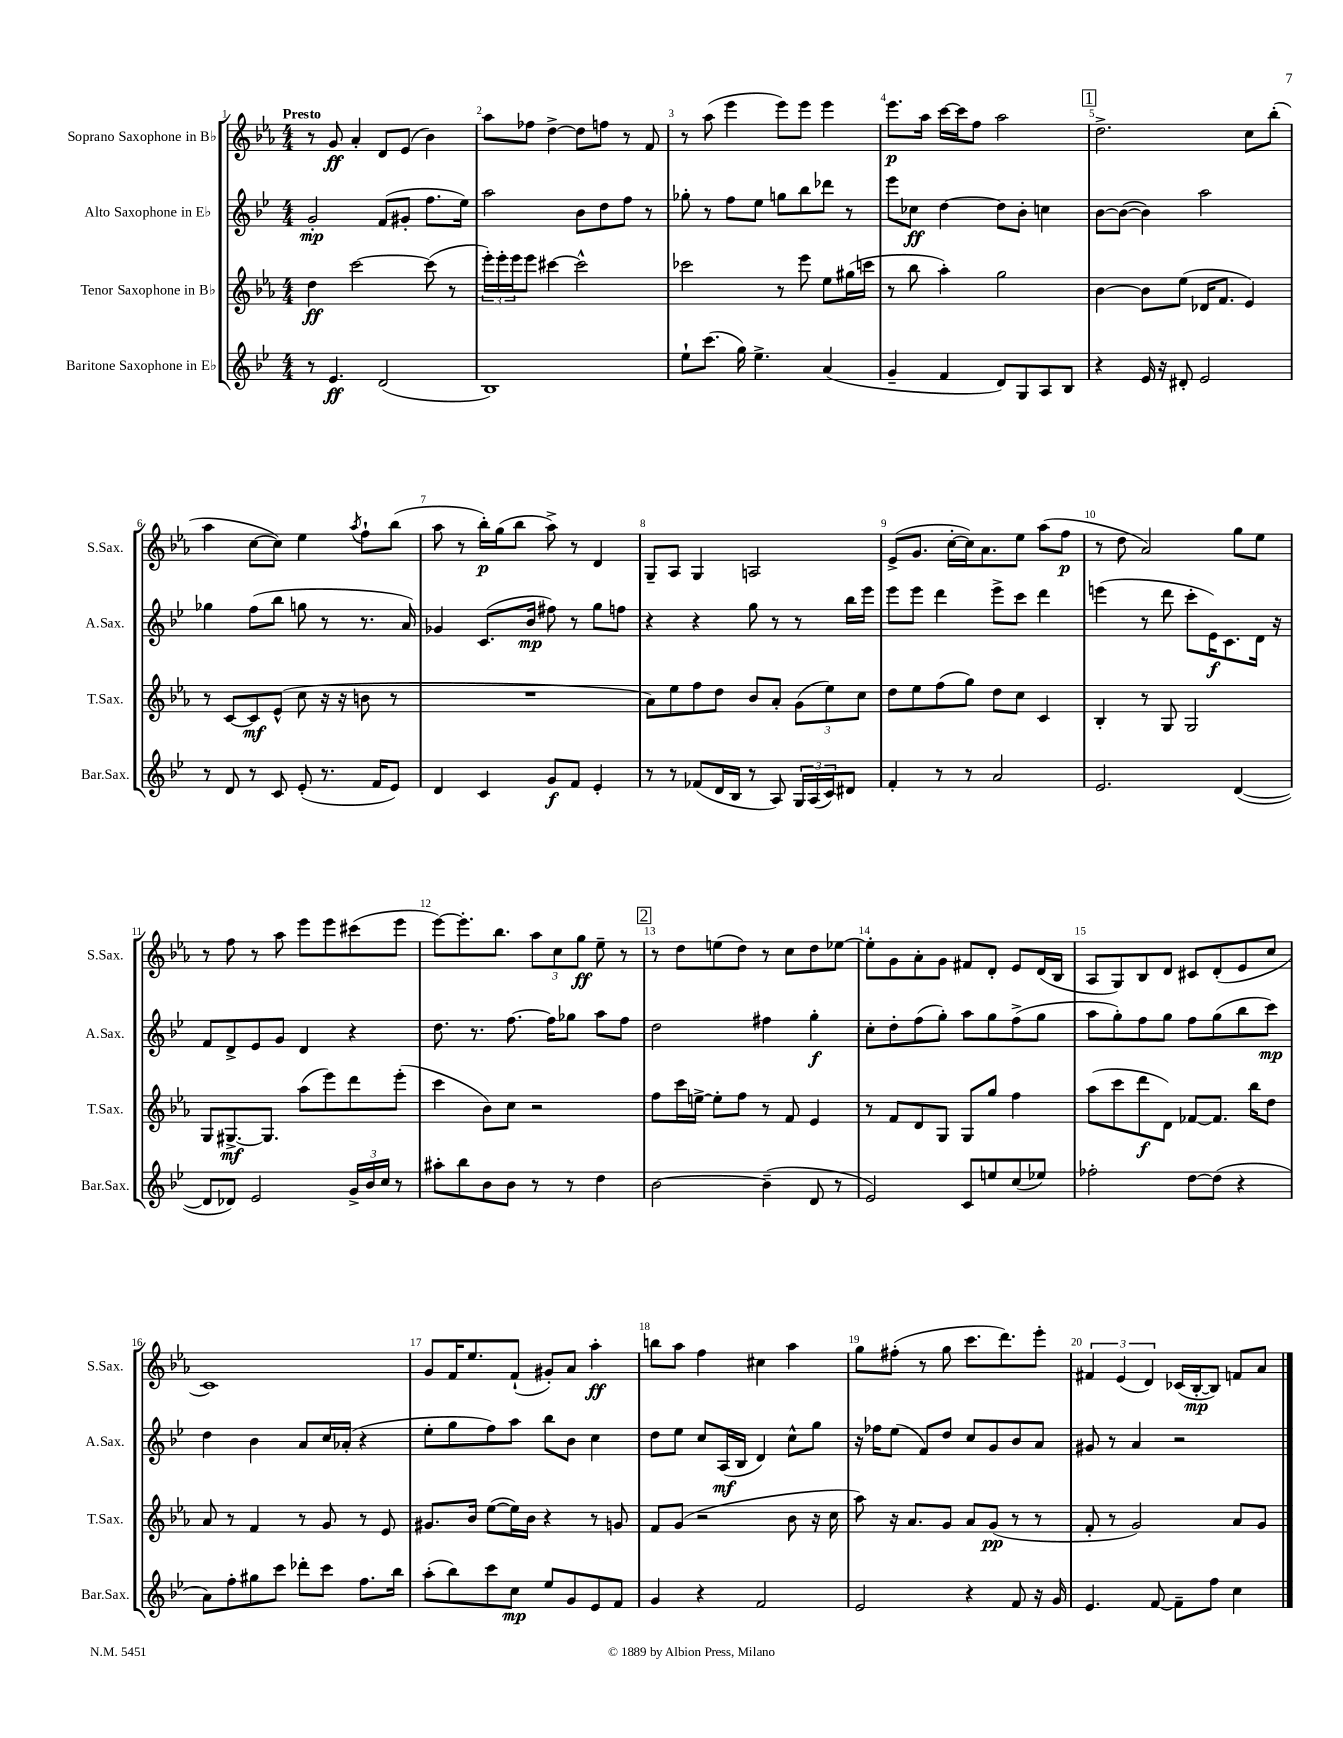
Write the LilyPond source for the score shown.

<<
\new StaffGroup <<
\new Staff = "s0" \with { instrumentName = "Soprano Saxophone in Bb" shortInstrumentName = "S.Sax." } {
    \clef treble \key ees \major \numericTimeSignature \time 4/4 \tempo "Presto"
    r8 g'8\ff aes'4-. d'8 ees'8( bes'4) |
    aes''8 fes''8 d''4~-> d''8 f''8 r8 f'8 |
    r8 aes''8( ees'''4 ees'''8) ees'''8 ees'''4 |
    ees'''8.\p aes''16 c'''16~ c'''16 f''8 aes''2 |
    \mark \markup { \box "1" } d''2.-> c''8 bes''8-.( |
    aes''4 c''8~ c''8) ees''4 \acciaccatura { aes''8 } f''8-! bes''8( |
    aes''8 r8 bes''16-.\p) g''16( bes''8 aes''8->) r8 d'4 |
    g8-- aes8 g4 a2 |
    ees'8->( g'8. c''16~-. c''16) aes'8. ees''8 aes''8( f''8\p |
    r8 d''8 aes'2) g''8 ees''8 |
    r8 f''8 r8 aes''8 ees'''8 ees'''8 cis'''8( ees'''8 |
    ees'''8~) ees'''8.-. bes''8. \tuplet 3/2 { aes''8 c''8 g''8\ff } ees''8-- r8 |
    \mark \markup { \box "2" } r8 d''8 e''8( d''8) r8 c''8 d''8 ees''8~ |
    ees''8-. g'8 aes'8-. g'8 fis'8 d'8-. ees'8 d'16( bes16 |
    aes8 g8) bes8 d'8 cis'8 d'8-.( ees'8 c''8 |
    c'1) |
    g'8 f'16 ees''8. f'8-!( gis'8-.) aes'8 aes''4-.\ff |
    b''8 aes''8 f''4 cis''4 aes''4 |
    g''8 fis''8-.( r8 g''8 c'''8. d'''8.) ees'''8-. |
    \tuplet 3/2 { fis'4 ees'4( d'4) } ces'16( bes16~-.\mp bes8) f'8 aes'8 \bar "|." |
}
\new Staff = "s1" \with { instrumentName = "Alto Saxophone in Eb" shortInstrumentName = "A.Sax." } {
    \clef treble \key bes \major \numericTimeSignature \time 4/4
    g'2-.\mp f'8( gis'8-. f''8. ees''16) |
    a''2 bes'8 d''8 f''8 r8 |
    ges''8-. r8 f''8 ees''8 g''8 bes''8 des'''8 r8 |
    ees'''8 ces''8\ff d''4~ d''8 bes'8-. c''4 |
    \mark \markup { \box "1" } bes'8~ bes'8~( bes'4) a''2 |
    ges''4 f''8( bes''8 g''8 r8 r8. a'16) |
    ges'4 c'8.( bes'16\mp fis''8) r8 g''8 f''8 |
    r4 r4 g''8 r8 r8 bes''16 ees'''16 |
    ees'''8 ees'''8 d'''4 ees'''8-> c'''8 d'''4 |
    e'''4( r8 d'''8 c'''8-. ees'16\f) c'8. d'16 r16 |
    f'8 d'8-> ees'8 g'8 d'4 r4 |
    d''8. r8. f''8.~ f''16 ges''8 a''8 f''8 |
    \mark \markup { \box "2" } d''2 fis''4 g''4-.\f |
    c''8-. d''8-. f''8( g''8-.) a''8 g''8 f''8->( g''8 |
    a''8 g''8-.) f''8 g''8 f''8 g''8( bes''8 c'''8\mp) |
    d''4 bes'4 a'8 c''16 aes'16-.( r4 |
    ees''8-. g''8 f''8) a''8 bes''8 bes'8 c''4 |
    d''8 ees''8 c''8 a16\mf( bes16 d'4) c''8-^ g''8 |
    r16 fes''16 ees''8( f'8) d''8 c''8 g'8 bes'8 a'8 |
    gis'8 r8 a'4 r2 \bar "|." |
}
\new Staff = "s2" \with { instrumentName = "Tenor Saxophone in Bb" shortInstrumentName = "T.Sax." } {
    \clef treble \key ees \major \numericTimeSignature \time 4/4
    d''4\ff c'''2~ c'''8( r8 |
    \tuplet 3/2 { ees'''16-.) ees'''16-. ees'''16 } ees'''8 cis'''4~ cis'''2-^ |
    ces'''2 r8 ees'''8 ees''8 gis''16( c'''16 |
    r8 bes''8 aes''4-.) g''2 |
    \mark \markup { \box "1" } bes'4~ bes'8 ees''8( des'16 f'8. ees'4) |
    r8 c'8~ c'8\mf ees'8-^( c''8 r16 r16 b'8 r8 |
    R1 |
    aes'8) ees''8 f''8 d''8 bes'8 aes'8-. \tuplet 3/2 { g'8( ees''8) c''8 } |
    d''8 ees''8 f''8( g''8) d''8 c''8 c'4 |
    bes4-. r8 g8 g2 |
    g8 gis8.~->\mf gis8. aes''8( ees'''8) d'''8 ees'''8-.( |
    c'''4 bes'8) c''8 r2 |
    \mark \markup { \box "2" } f''8 c'''16 e''16~-> e''8-. f''8 r8 f'8 ees'4 |
    r8 f'8 d'8 g8 g8 g''8 f''4 |
    aes''8( c'''8 d'''8\f d'8) fes'8~ fes'8. bes''16 d''8 |
    aes'8 r8 f'4 r8 g'8 r8 ees'8 |
    gis'8. bes'16 ees''8~( ees''16) bes'16 r4 r8 g'8 |
    f'8 g'8( r2 bes'8 r16 c''16 |
    aes''8) r16 aes'8. g'8 aes'8 g'8\pp( r8 r8 |
    f'8-. r8 g'2) aes'8 g'8 \bar "|." |
}
\new Staff = "s3" \with { instrumentName = "Baritone Saxophone in Eb" shortInstrumentName = "Bar.Sax." } {
    \clef treble \key bes \major \numericTimeSignature \time 4/4
    r8 ees'4.\ff d'2( |
    bes1) |
    ees''8-! c'''8.( g''16) ees''4.-> a'4( |
    g'4-- f'4 d'8) g8 a8 bes8 |
    \mark \markup { \box "1" } r4 ees'16 r16 dis'8-. ees'2 |
    r8 d'8 r8 c'8 ees'8-.( r8. f'16 ees'8) |
    d'4 c'4 g'8\f f'8 ees'4-. |
    r8 r8 fes'8( d'16 bes16 r8 a8) \tuplet 3/2 { g16 a16( c'16) } dis'8 |
    f'4-. r8 r8 a'2 |
    ees'2. d'4~( |
    d'8 des'8) ees'2 \tuplet 3/2 { g'16-> bes'16 c''16 } r8 |
    ais''8-. bes''8 bes'8 bes'8 r8 r8 d''4 |
    \mark \markup { \box "2" } bes'2~ bes'4--( d'8 r8 |
    ees'2) c'8 e''8 c''8( ees''8) |
    fes''2-. d''8~ d''8( r4 |
    a'8) f''8-. gis''8 c'''8 des'''8-. c'''8 f''8. bes''16 |
    a''8-.( bes''8) c'''8 c''8\mp ees''8 g'8 ees'8 f'8 |
    g'4 r4 f'2 |
    ees'2 r4 f'8 r16 g'16 |
    ees'4. f'8~ f'8-- f''8 c''4 \bar "|." |
}
>>
>>
\layout { \context { \Score \override BarNumber.break-visibility = ##(#f #t #t) barNumberVisibility = #all-bar-numbers-visible } }
